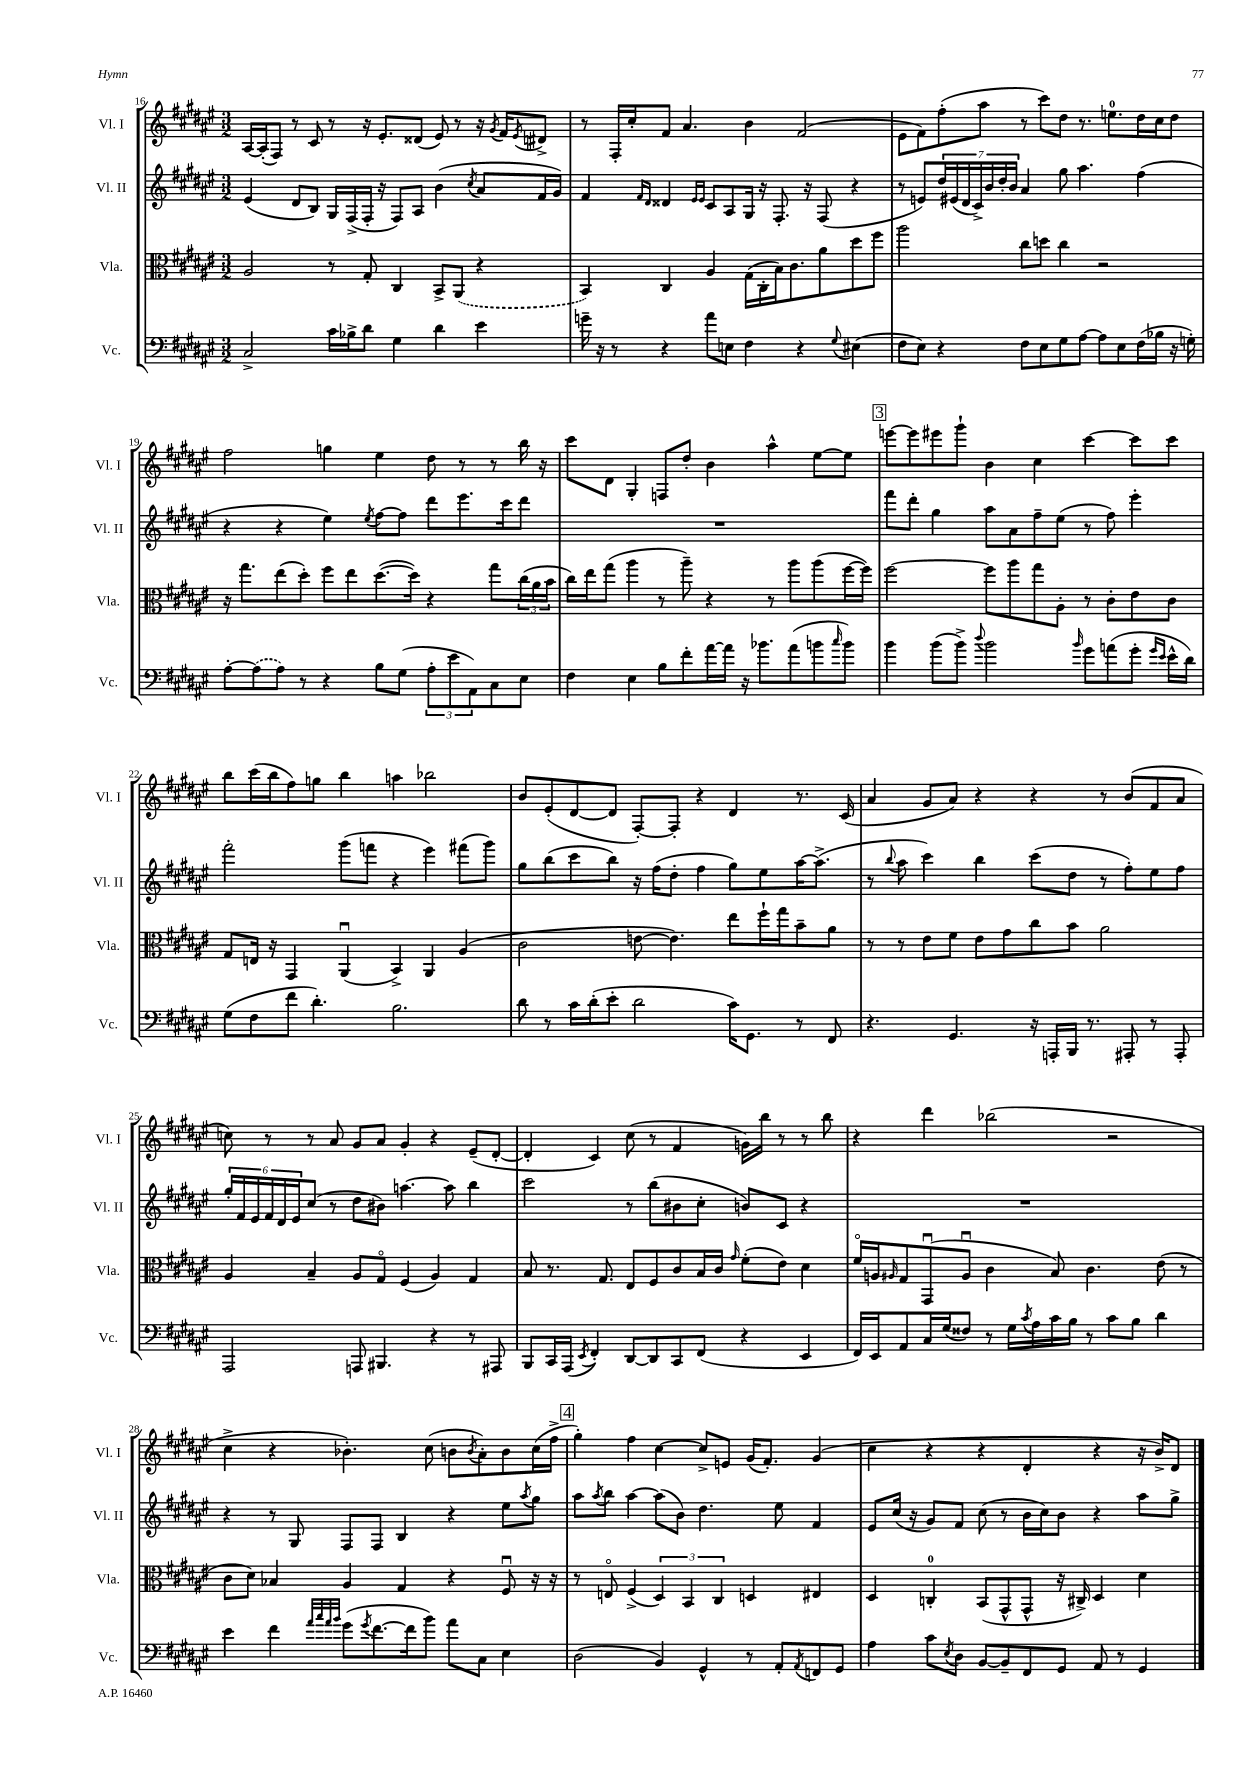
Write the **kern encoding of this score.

**kern	**kern	**kern	**kern
*staff4	*staff3	*staff2	*staff1
*clefF4	*clefC3	*clefG2	*clefG2
*k[f#c#g#d#a#e#]	*k[f#c#g#d#a#e#]	*k[f#c#g#d#a#e#]	*k[f#c#g#d#a#e#]
*M3/2	*M3/2	*M3/2	*M3/2
2C#^	2A#	(4e#	[16A#
.	.	.	(16A#']
.	.	.	8F#)
.	.	8d#	8r
.	.	8B)	8c#
16c#	8r	16G#	8r
16B-^	.	(16F#^	.
8d#	8G#'	16F#'	16r
.	.	16r	8.e#'
4G#	4C#	8F#)	.
.	.	8A#	(8d##
4d#	8BB^	(4b	8e#)
.	(8AA#	.	8r
.	.	8qcc#	.
4e#	4r	8a#	16r
.	.	.	8qg#
.	.	.	16f#
.	.	.	8qe#
.	.	16f#	8d#^
.	.	16g#)	.
=	=	=	=
16g~	4BB)	4f#	8r
16r	.	.	.
8r	.	.	16F#'
.	.	.	16cc#'
.	.	16qqf#	.
.	.	16qqd#	.
4r	4C#	4d##	8f#
.	.	.	4.a#
.	.	16qqe#	.
.	.	16qqe#	.
8a#	4A#	8c#	.
8E	.	8A#	.
4F#	(16G#	16G#	4b
.	16C#'	16r	.
.	16B)	8.F#'	.
.	8.c#	.	.
4r	.	.	(2f#
.	.	16r	.
.	8a#	(8F#	.
8qqG#	.	.	.
(4E#	8dd#	4r	.
.	8ff#	.	.
=	=	=	=
8F#	2aa#	8r	8e#
8E#)	.	8e)	8f#)
4r	.	28dd#	(8ff#'
.	.	(28e#	.
.	.	28d#	.
.	.	28c#^)	.
.	.	.	8aa#
.	.	28b	.
.	.	28dd#'	.
.	.	28b	.
8F#	8cc#	4a#	8r
8E#	8dd	.	8ccc#)
8G#	4cc#	8gg#	8dd#
[8A#	.	4.aa#	8.r
8A#]	2r	.	.
.	.	.	8.ee
8E#	.	.	.
(16F#	.	(4ff#	16dd#
16B-	.	.	16cc#
16r	.	.	8dd#
16G')	.	.	.
=	=	=	=
[8A#'	16r	4r	2ff#
.	8.gg#	.	.
(8A#]	.	.	.
8A#)	(8ee#	4r	.
8r	8dd#')	.	.
4r	8ff#	4ee#)	4gg
.	8ee#	.	.
.	.	8qee#	.
8B	([8.dd#	[8ff#	4ee#
(8G#	.	8ff#]	.
.	16dd#])	.	.
12A#'	4r	8ddd#	8dd#
12e#	.	.	.
.	.	8.eee#	8r
12AA#)	.	.	.
8C#	8gg#	.	8r
.	.	16ccc#	.
8E#	(24cc#	8ddd#	16bb
.	24a#	.	.
.	.	.	16r
.	24b	.	.
=	=	=	=
4F#	16cc#)	1.r	8ccc#
.	16ee#	.	.
.	(8gg#	.	8d#
4E#	4aa#	.	4G#'
8B	8r	.	8F
8f#'	8aa#~)	.	8dd#'
[16a#	4r	.	4b
16a#]	.	.	.
16r	.	.	.
8.b-	.	.	.
.	8r	.	4aa#^^
(8a#	8aa#	.	.
8b	(8aa#	.	[8ee#
16qqcc#	.	.	.
8b)	[16ff#	.	8ee#]
.	16ff#])	.	.
=	=	=	=
4b	[2ff#	8fff#	[8eee
.	.	8ddd#'	8eee]
(8b	.	4gg#	8eee#
8b^)	.	.	8ggg#`
8qqdd#	.	.	.
2b	8ff#]	8aa#	4b
.	8aa#	8a#	.
.	8gg#	8ff#~	4cc#
.	8A#'	(8ee#	.
16qqb	.	.	.
8g#	8r	8r	[4ccc#
(8a	8c#'	8ff#)	.
8g#'	8e#	4eee#'	8ccc#]
16qqg#	.	.	.
16qqe#	.	.	.
16e#^^	8c#	.	8ccc#
16d#)	.	.	.
=	=	=	=
(8G#	8G#	2fff#'	8bb
8F#	16E	.	(16ccc#
.	16r	.	16bb
8f#	4GG#	.	8ff#)
4.d#')	.	.	8gg
.	(4AA#u	(8ggg#	4bb
.	.	8fff	.
2.B	4BB^)	4r	4aa
.	4AA#	4eee#)	2bb-
.	(4A#	(8fff#	.
.	.	8ggg#)	.
=	=	=	=
8d#	2c#	8gg#	8b
8r	.	(8bb	(8e#'
16c#	.	8ccc#	[8d#
(16d#'	.	.	.
8e#'	.	8bb)	8d#]
2d#	[8e	16r	[8F#')
.	.	(16ff#	.
.	4.e])	8dd#'	8F#']
.	.	4ff#	4r
16c#)	8ee#	8gg#)	4d#
8.GG#	.	.	.
.	16ff#`	8ee#	.
.	16gg#	.	.
8r	8b~	[16aa#	8.r
.	.	(8.aa#^]	.
8FF#	8a#	.	.
.	.	.	(16c#
=	=	=	=
4.r	8r	8r	4a#
.	.	8qqbb	.
.	8r	8aa#	.
.	8e#	4ccc#)	8g#
4.GG#	8f#	.	8a#)
.	8e#	4bb	4r
.	8g#	.	.
16r	8cc#	(8ccc#	4r
16AAA'	.	.	.
16BBB	8b	8dd#	.
8.r	.	.	.
.	2a#	8r	8r
8AAA#'	.	8ff#')	(8b
8r	.	8ee#	8f#
8AAA#'	.	8ff#	8a#
=	=	=	=
2AAA#	4A#	24gg#'	8cc)
.	.	24f#	.
.	.	24e#	.
.	.	24f#	8r
.	.	24d#	.
.	.	24e#	.
.	4B~	(8cc#	8r
.	.	8r	8a#
8AAA	8A#	8dd#	8g#
4.BBB#	8G#o	8b#)	8a#
.	(4F#	[4.aa	4g#'
4r	4A#)	.	4r
.	.	8aa]	.
8r	4G#	4bb	(8e#~
8AAA#	.	.	[8d#'
=	=	=	=
8BBB	8B	2ccc#	4d#']
16CC#	8.r	.	.
(16AAA#	.	.	.
8qEE#	.	.	.
4FF#')	.	.	4c#)
.	8.G#	.	.
[8DD#	8E#	8r	(8cc#
8DD#]	8F#	(8bb	8r
8CC#	8c#	8b#	4f#
(8FF#	16B	8cc#'	.
.	16c#	.	.
.	16qqg#	.	.
4r	(8f#'	8b)	16g)
.	.	.	16bb
.	8e#)	8c#	8r
4EE#	4d#	4r	8r
.	.	.	8bb
=	=	=	=
16FF#)	16f#o	1.r	4r
16EE#	16A	.	.
.	16qqA#	.	.
8AA#	8G#	.	.
16C#	(8GG#u	.	4ddd#
(16G#	.	.	.
8F##)	8A#u	.	.
8r	4c#	.	(2bb-
16G#	.	.	.
8qc#	.	.	.
16A#	.	.	.
16c#	8B)	.	.
16B	.	.	.
8r	4.c#	.	.
8c#	.	.	2r
8B	.	.	.
4d#	(8e#	.	.
.	8r	.	.
=	=	=	=
4e#	8c#	4r	4cc#^
.	8d#)	.	.
4f#	4B-	8r	4r
.	.	8G#	.
32qqa#	.	.	.
32qqcc#	.	.	.
32qqa#	.	.	.
32qqb	.	.	.
(8g#	4A#	8F#	4.b-')
8qg#	.	.	.
[8.f#	.	8F#	.
.	4G#	4B	.
16f#]	.	.	.
8b)	.	.	(8cc#
8a#	4r	4r	8b
.	.	.	8qb
8C#	.	.	8a#')
4E#	8F#u	8ee#	8b
.	.	8qaa#	.
.	16r	8gg#	(16cc#
.	16r	.	16ff#^
=	=	=	=
(2D#	8r	8aa#	4gg#')
.	.	8qaa#	.
.	8Eo	8bb	.
.	(4F#^	[4aa#	4ff#
4BB)	6D#)	(8aa#]	[4cc#
.	.	8b)	.
.	6BB	.	.
4GG#^^	.	4.dd#	8cc#^]
.	6C#	.	.
.	.	.	8e
8r	4D	.	(16g#
.	.	.	8.f#')
8AA#'	.	8ee#	.
8qAA#	.	.	.
8FF	4E#	4f#	(4g#
8GG#	.	.	.
=	=	=	=
4A#	4D#	8e#	4cc#
.	.	(16cc#	.
.	.	16r	.
8c#	4C'	8g#)	4r
8qE#	.	.	.
8D#	.	8f#	.
[8BB	(8BB	(8cc#	4r
8BB~]	8GG#^^	8r	.
8FF#	8GG#^^	16b	4d#'
.	.	16cc#)	.
8GG#	16r	8b	.
.	16C#^)	.	.
8AA#	4D#	4r	4r
8r	.	.	.
4GG#	4d#	8aa#	16r
.	.	.	16b^)
.	.	8gg#^	8d#
==	==	==	==
*-	*-	*-	*-
